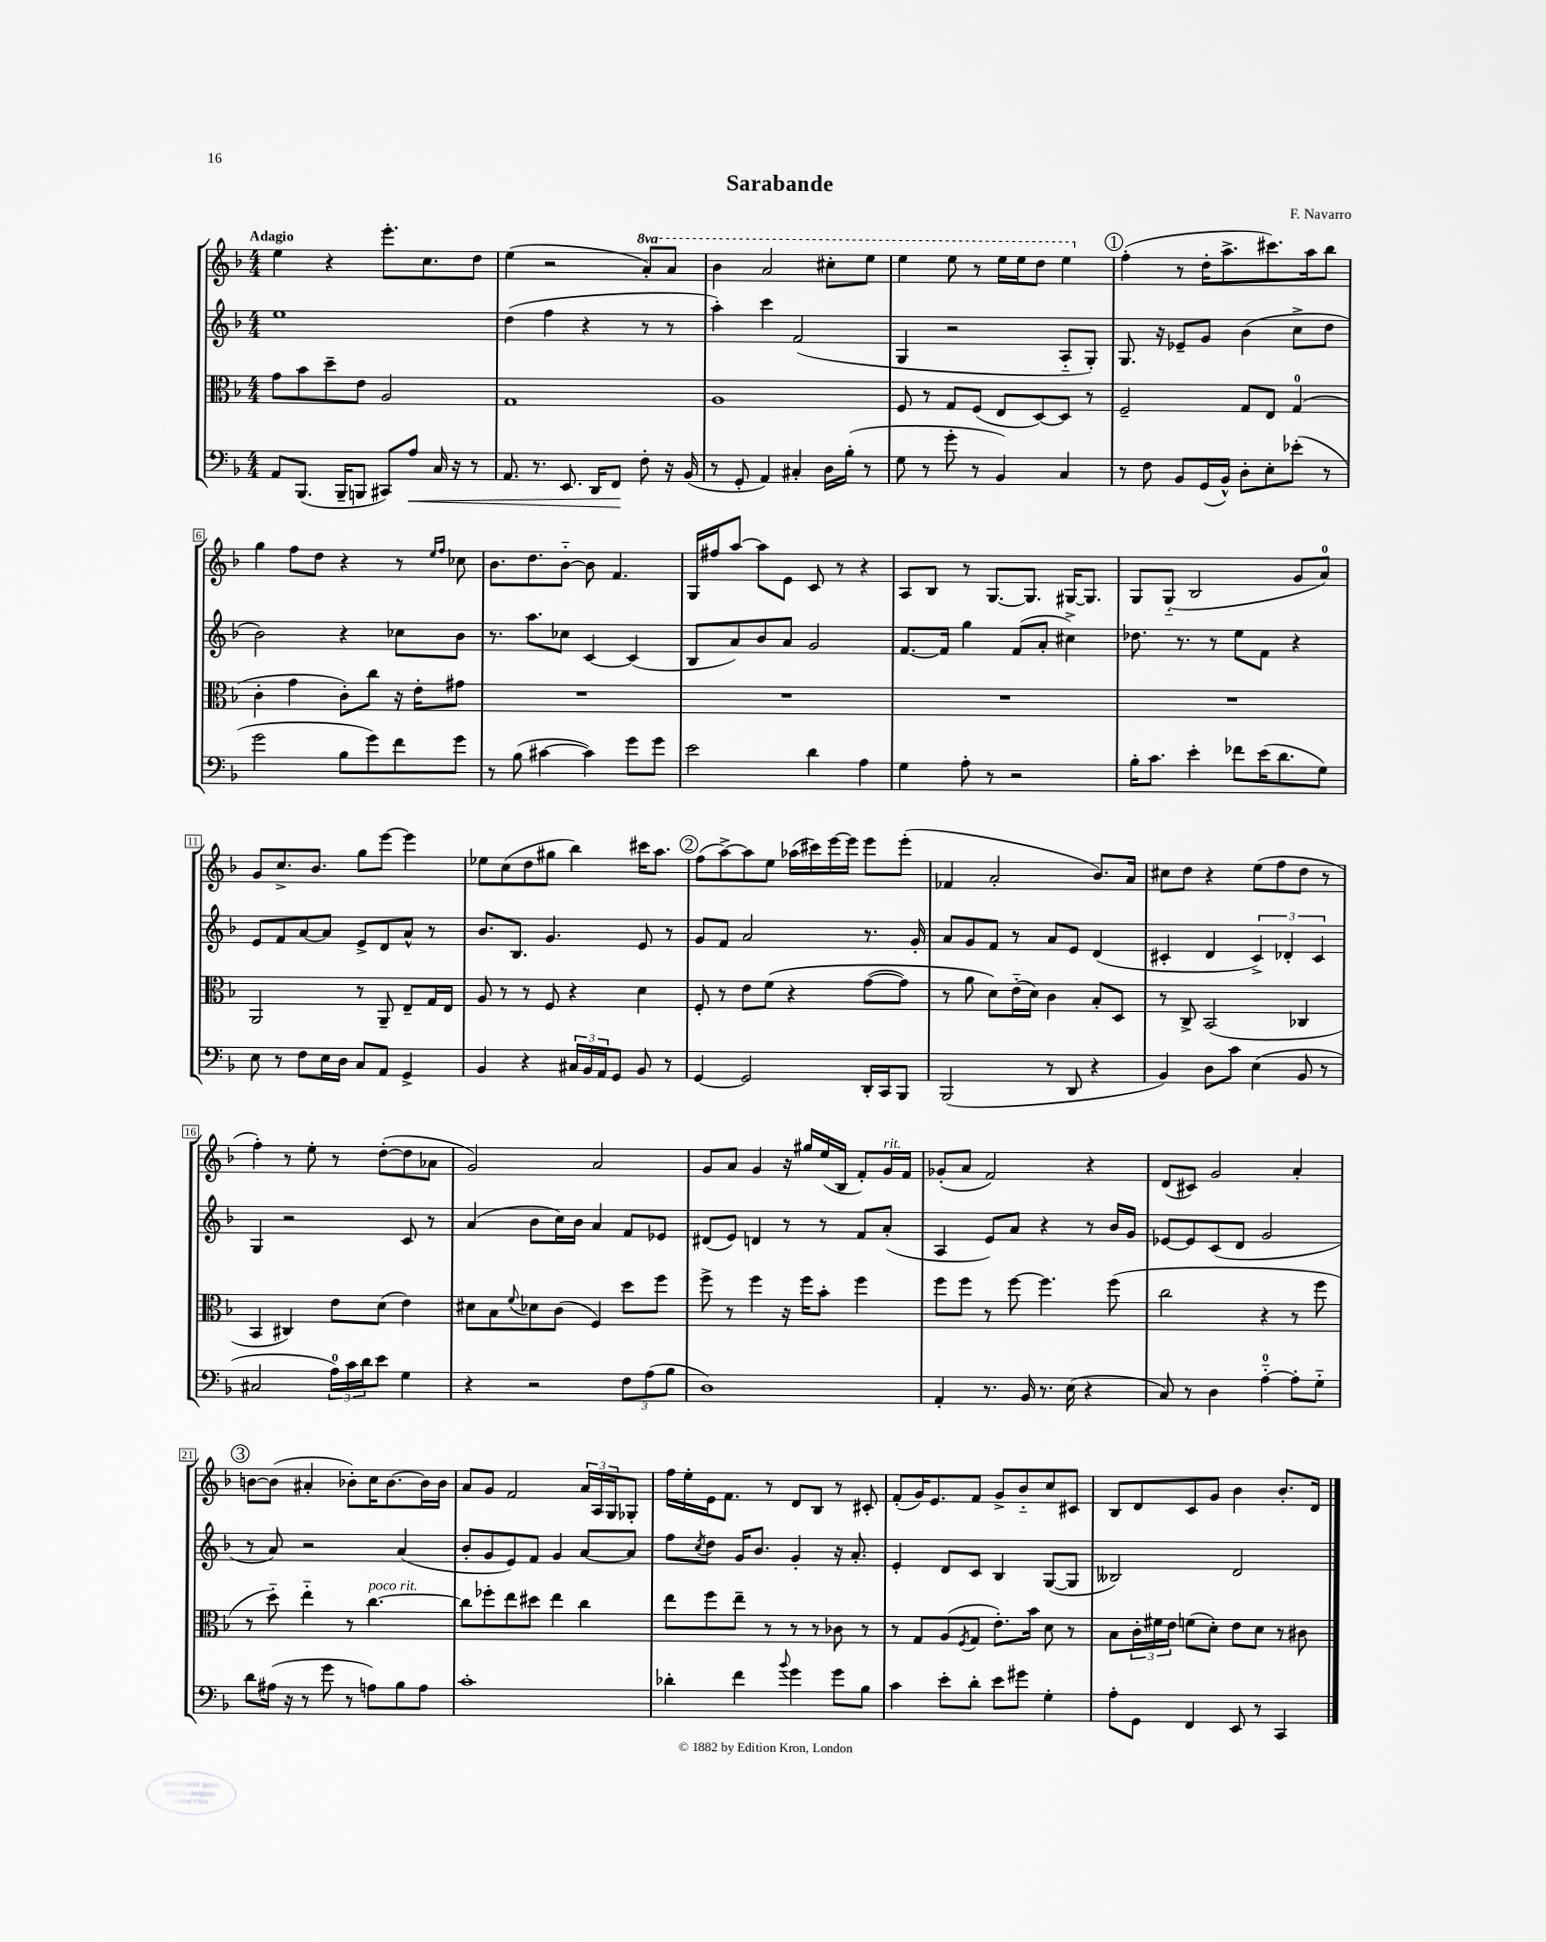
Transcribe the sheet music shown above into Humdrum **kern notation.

**kern	**kern	**kern	**kern
*staff4	*staff3	*staff2	*staff1
*clefF4	*clefC3	*clefG2	*clefG2
*k[b-]	*k[b-]	*k[b-]	*k[b-]
*M4/4	*M4/4	*M4/4	*M4/4
8AA/L	8g\L	1ee	4ee\
(8.BBB-/J	8b-\	.	.
.	8dd~\	.	4r
16BBB-~/LK	.	.	.
8BBB/J	8e\J	.	.
8CC#/L)	2A/	.	8.eee'\L
8A/J	.	.	.
.	.	.	8.cc\
16C/	.	.	.
16r	.	.	.
8r	.	.	8dd\J
=	=	=	=
8.AA/	1G	(4dd\	(4ee\
8.r	.	.	.
.	.	4ff\	2r
8.EE/	.	.	.
.	.	4r	.
16DD/LK	.	.	.
8FF/J	.	.	.
8F'\	.	8r	8aa'/L)
16r	.	8r	8aa/J
(16BB-/	.	.	.
=	=	=	=
8r	1A	4aa'\)	4bb-\
8GG'/	.	.	.
4AA/)	.	4ccc\	2aa/
4C#'/	.	(2f/	.
16D\LL	.	.	8ccc#'\L
(16B-'\JJ	.	.	.
8r	.	.	8eee\J
=	=	=	=
8G\	8F/	4G/	4eee\
8r	8r	.	.
8g'\	8G/L	2r	8eee\
8r	(8F/J	.	8r
4BB-/)	8E/L	.	16eee\LL
.	.	.	16eee\J
.	[8D/)	.	8ddd\J
4C/	8D/]J	8A'~/L	4eee\
.	8r	8G'/J)	.
=	=	=	=
8r	2F~/	8.G/	(4ff'\
8F\	.	.	.
.	.	16r	.
8BB-/L	.	8e-~/L	8r
(16GG/L	.	8g/J	16dd'\LK
16BB-^^/JJ)	.	.	8.aa^\
8D'\L	8G/L	(4b-\	.
8E'\	8E/J	.	8.ccc#\)
(8e-'\J	(4G/	8cc^\L	.
.	.	.	16aa\k
8r	.	8dd\J	8bb-\J
=	=	=	=
2g\	4c'\	2b-\)	4gg\
.	4g\	.	8ff\L
.	.	.	8dd\J
8B-\L	8c'\L)	4r	4r
8g\)	8cc\J	.	.
8f\	16r	8cc-\L	8r
.	16e'\LK	.	.
.	.	.	16qqee/LL
.	.	.	16qqff/JJ
8g\J	8g#\J	8b-\J	8cc-\
=	=	=	=
8r	1r	8.r	8.b-\L
(8B-\	.	.	.
.	.	8.aa\L	8.dd\
[4c#\	.	.	.
.	.	8cc-\J	[8b-'~\J
4c#\])	.	[4c/	8b-\]
.	.	.	4.f/
8g\L	.	(4c/]	.
8g\J	.	.	.
=	=	=	=
2e\	1r	8B-/L	16G/LL
.	.	.	16ff#/J
.	.	8a/)	[8aa/J
.	.	8b-/	8aa\]L
.	.	8a/J	8e\J
4d\	.	2g/	8c/
.	.	.	8r
4A\	.	.	4r
=	=	=	=
4G\	1r	[8.f/L	8A/L
.	.	.	8B-/J
.	.	16f/]Jk	.
8A'\	.	4gg\	8r
8r	.	.	[8.G/L
2r	.	(8f/L	.
.	.	.	8.G/]J
.	.	8a'/J	.
.	.	4cc#^\)	[16G#/LK
.	.	.	8.G#/]J
=	=	=	=
16B-'\LK	1r	8.dd-\	8G/L
8.c\J	.	.	.
.	.	.	(8G'~/J
.	.	8.r	.
4e'\	.	.	2B-/
.	.	8r	.
8f-\L	.	8ee\L	.
(16e\K	.	8f\J	.
8.d\	.	.	.
.	.	4r	8g/L
8G\J)	.	.	8a/J)
=	=	=	=
8E\	2AA/	8e/L	8g/L
8r	.	8f/	8.cc^/
8F\L	.	[8a/	.
.	.	.	8.b-/J
16E\L	.	8a/]J	.
16D\JJ	.	.	.
8C/L	8r	8e^/L	8gg\L
8AA/J	8AA~/	8d/	[8eee\J
4GG^/	8E~/L	8a^^/J	4eee\]
.	16G/L	8r	.
.	16E/JJ	.	.
=	=	=	=
4BB-/	8A/	8.b-/L	8ee-\L
.	8r	.	(8cc\
.	.	8.B-/J	.
4r	8r	.	8dd\
.	8F/	4.g/	8gg#\J
24C#/LL	4r	.	4bb-\)
24BB-/	.	.	.
24AA/J	.	.	.
8GG/J	.	.	.
8BB-/	4d\	8e/	16ccc#\LK
.	.	.	8.aa\J
8r	.	8r	.
=	=	=	=
[4GG/	8F'/	8g/L	(8ff\L
.	8r	8f/J	[8aa^\)
2GG/]	8e\L	2a/	8aa\]
.	&(8f\J	.	8ee\J
.	4r	.	(16aa-\LL
.	.	.	16ccc#\)
.	.	.	[16eee\
.	.	.	16eee\]JJ
16DD'/LL	([8g\L	8.r	8eee\L
16CC/J	.	.	.
8BBB-/J	8g\]J)	.	(8eee'\J
.	.	16g'/	.
=	=	=	=
(2BBB-/	8r	8a/L	4f-/
.	8a\	8g/	.
.	8d\L&)	8f/J	2a'/
.	(16e'~\L	8r	.
.	16d\JJ)	.	.
8r	4c\	8a/L	.
8DD/	.	8e/J	.
4r	8B-'/L	(4d/	8.b-/L)
.	8D/J	.	.
.	.	.	16a/Jk
=	=	=	=
4BB-/)	8r	4c#'/	8cc#\L
.	8C^/	.	8dd\J
8D\L	(2BB-/	4d/	4r
8c\J	.	.	.
(4E\	.	6c#^/)	(8ee\L
.	.	.	8ff\
.	.	6d-'/	.
8BB-/	4C-/	.	8dd\J
.	.	6c#/	.
8r	.	.	8r
=	=	=	=
2C#/	4BB-/	4G/	4ff'\)
.	4C#/)	2r	8r
.	.	.	8ee'\
24A\LL)	8e\L	.	8r
24c\	.	.	.
24d\J	.	.	.
8e\J	(8d\J	.	([8dd'\L
4G\	4e\)	8c/	8dd\]
.	.	8r	8a-\J
=	=	=	=
4r	8d#\L	(4a/	2g/)
.	8B-\	.	.
.	8qqf/	.	.
2r	8d-\	8b-\L	.
.	(8c\J	16cc\L)	.
.	.	16b-\JJ	.
.	4F/)	4a/	2a/
12F\L	8dd\L	8f/L	.
(12A\	.	.	.
.	8ff\J	8e-/J	.
12B-\J	.	.	.
=	=	=	=
1D)	8ff^\	(8d#/L	8g/L
.	8r	8e/J)	8a/J
.	4ff\	4d/	4g/
.	16r	8r	16r
.	16ff\LK	.	16gg#/LL
.	8b-'\J	8r	(16ee/
.	.	.	16B-/JJ
.	4ff\	8f/L	8f'/L)
.	.	(8a'/J	16g/L
.	.	.	16f/JJ
=	=	=	=
4AA'/	8ff\L	4A/	(8g-'/L
.	8ff\J	.	8a/J
8.r	8r	8e/L)	2f/)
.	[8ff\	8a/J	.
16BB-/	.	.	.
8.r	4.ff\]	4r	.
(16E\	.	.	.
4r	.	8r	4r
.	(8ff\	16b-/LL	.
.	.	16g/JJ	.
=	=	=	=
8C/)	2cc\	[8e-/L	(8d/L
8r	.	8e-/]	8c#/J)
4D\	.	(8c/	2g/
.	.	8d/J	.
[4A'~\	4r	2g/	.
8A'\]L	8r	.	4a'/
8G'~\J	8ff\	.	.
=	=	=	=
8d\L	8r	8r	[8b\L
(16A#\Jk	8dd'~\)	8a/)	(8b\]J
16r	.	.	.
8r	4ee'~\	2r	4a#'/
8g\	.	.	.
8r	8r	.	8b-'\L)
8A\L)	[4.cc\	.	16cc\K
.	.	.	[8.b-\
8B-\	.	(4a/	.
8A\J	.	.	16b-\]L
.	.	.	16b-\JJ
=	=	=	=
1c'	8cc\]L	8b-'/L	8a/L
.	8ff-'\	8g/	8g/J
.	8ee\	8e/)	2f/
.	8dd#\J	8f/J	.
.	4ee\	4g/	.
.	4cc\	[8a/L	24a/LL
.	.	.	24A/
.	.	.	24G/J
.	.	8a/]J	8G-'/J
=	=	=	=
4d-'\	8ee\L	8ff\L	16ff\LL
.	.	.	16ee'\
.	.	8qcc/	.
.	8ff\	8dd\J	16e\J
.	.	.	8.f\J
4f\	8ee~\J	16g/LK	.
.	.	8.b-/J	.
.	8r	.	8r
8qqb-/	.	.	.
4g\	8r	4g'/	8d/L
.	8r	.	8B-/J
8g\L	8c-\	16r	8r
.	.	8.a'/	.
8B-\J	8r	.	8c#'/
=	=	=	=
4c\	8r	4e'/	(8f'/L
.	8G/L	.	16g/K)
.	.	.	8.e/
8e'\L	(8A/	8d/L	.
.	8qF/	.	.
8d'\J	8G/J	8c/J	8f/J
8e\L	8.e'\L)	4B-/	8g^/L
8g#\J	.	.	8b-'~/
.	16b-\Jk	.	.
4G'\	8d\	([8G/L	8cc/
.	8r	8G/]J	8c#/J
=	=	=	=
8A'\L	8B-\L	2B--/)	8B-/L
8GG\J	24c'\L	.	8d/
.	24f#\	.	.
.	24e\JJ	.	.
4FF/	(8f\L	.	8c/
.	8d'\J)	.	8g/J
8EE/	8e\L	2d/	4b-\
8r	8d\J	.	.
4CC/	8r	.	8.b-'/L
.	8c#\	.	.
.	.	.	16d/Jk
==	==	==	==
*-	*-	*-	*-
